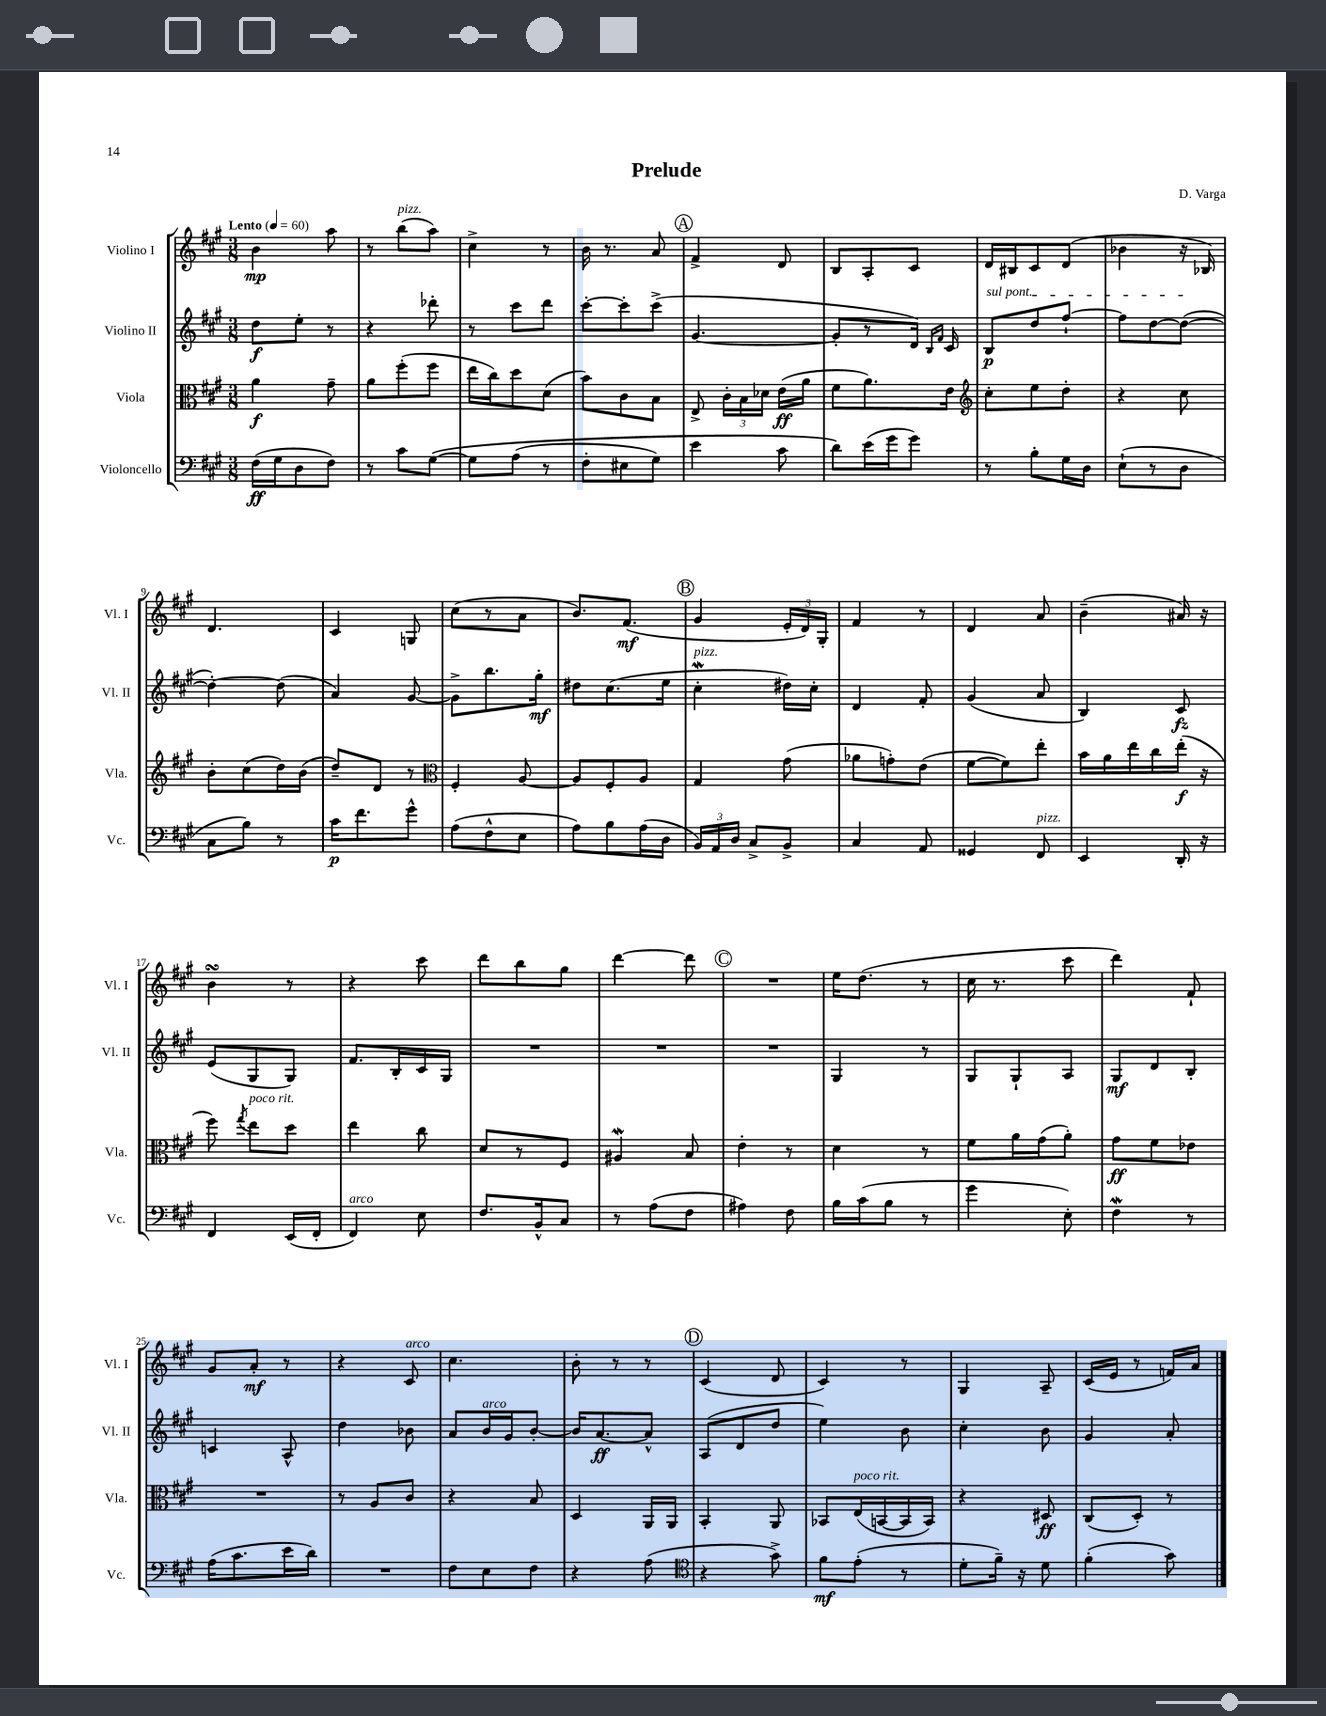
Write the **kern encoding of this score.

**kern	**kern	**kern	**kern
*staff4	*staff3	*staff2	*staff1
*clefF4	*clefC3	*clefG2	*clefG2
*k[f#c#g#]	*k[f#c#g#]	*k[f#c#g#]	*k[f#c#g#]
*M3/8	*M3/8	*M3/8	*M3/8
*MM60	*MM60	*MM60	*MM60
(16F#	4a	8dd	4b
16G#	.	.	.
8D	.	8ee'	.
8F#)	8g#~	8r	8aa
=	=	=	=
8r	8a	4r	8r
8c#	(8ff#'	.	(8bb
&([8G#	8ff#	8ddd-'	8aa)
=	=	=	=
8G#]	16ee	8r	4cc#^
.	16cc#)	.	.
(8A	8dd	8ccc#	.
8r	(8d	8ddd	8r
=	=	=	=
8F#'	8b)	[8ccc#'	16b
.	.	.	8.r
8E#	8c#	8ccc#']	.
8G#)	8B	(8ccc#^	8a
=	=	=	=
4e	8E^	[4.g#	4f#^
.	24c#'	.	.
.	24B	.	.
.	24d-	.	.
8c#	(16e	.	8d
.	16a	.	.
=	=	=	=
8d&)	8f#	8g#']	8B
(16e	8.a)	8r	8A'
16g#	.	.	.
8g#)	.	16d)	8c#
.	.	16qqB	.
.	.	16qqf#	.
.	16e	16c#	.
=	=	=	=
*	*clefG2	*	*
8r	8cc#'	8B	16d
.	.	.	16B#
8B'	8ee	8dd	8c#
16G#	8dd'	[8ff#`	(8d
16D	.	.	.
=	=	=	=
(8E`	4r	8ff#]	4b-
8r	.	[8dd	.
8D	8cc#	(8dd_	16r
.	.	.	16B-)
=	=	=	=
8C#	8b'	4dd'_)	4.d
8B)	(8cc#	.	.
8r	16dd)	(8dd]	.
.	(16b	.	.
=	=	=	=
16c#	8dd~)	4a)	4c#
8.f#	.	.	.
.	8d	.	.
8g#^^	8r	[8g#	8G
=	=	=	=
*	*clefC3	*	*
(8A	4F#'	8g#^]	(8cc#
8F#^^	.	8.bb	8r
8E	[8A	.	8a
.	.	16gg#'	.
=	=	=	=
8A)	8A]	8dd#	8.b)
8B	8F#'	(8.cc#	.
.	.	.	(8.f#
(16A	8A	.	.
16D	.	16ee	.
=	=	=	=
24BB)	4G#	4cc#'	4g#
24AA	.	.	.
24D	.	.	.
8C#^	.	.	.
8BB^	(8g#	16dd#)	24e'
.	.	.	24d)
.	.	16cc#'	.
.	.	.	24G#'
=	=	=	=
4C#	8a-	4d	4f#
.	8g')	.	.
8AA	(8e	8f#'	8r
=	=	=	=
4GG##	[8f#	(4g#	4d
.	8f#])	.	.
8FF#	8ee'	8a	8a
=	=	=	=
4EE	16b	4B)	(4b~
.	16a	.	.
.	16ee	.	.
.	16cc#	.	.
16DD'	(16ee'	8c#	16a#)
16r	16r	.	16r
=	=	=	=
4FF#	8ff#)	(8e	4b
.	8qgg#	.	.
.	8ee	8G#	.
(16EE	8dd	8G#)	8r
16FF#'	.	.	.
=	=	=	=
4FF#)	4ee	8.f#	4r
.	.	16B'	.
8E	8cc#	16c#	8ccc#
.	.	16G#	.
=	=	=	=
8.F#	8d	4.r	8ddd
.	8r	.	8bb
16BB^^	.	.	.
8C#	8F#	.	8gg#
=	=	=	=
8r	4A#	4.r	[4ddd
(8A	.	.	.
8F#	8B	.	8ddd]
=	=	=	=
4A#)	4e'	4.r	4.r
8F#	8r	.	.
=	=	=	=
16B	4d	4G#	16ee
(16c#	.	.	(8.dd
8B	.	.	.
8r	8r	8r	8r
=	=	=	=
4g#	8f#	8G#	16cc#
.	.	.	8.r
.	16a	8G#`	.
.	(16g#	.	.
8E')	8a')	8A	8ccc#
=	=	=	=
4F#	8g#	8G#	4ddd)
.	8f#	8d	.
8r	8e-	8B'	8f#`
=	=	=	=
(16A	4.r	4c	8g#
8.c#	.	.	.
.	.	.	8a'
16e	.	8A^^	8r
16d)	.	.	.
=	=	=	=
4.r	8r	4dd	4r
.	8A	.	.
.	8c#	8b-	8c#
=	=	=	=
8F#	4r	8a	4.cc#
8E	.	16b	.
.	.	16g#	.
8F#	8B	[8b'	.
=	=	=	=
4r	4D	16b]	8b'
.	.	[8.a	.
.	.	.	8r
(8A	16AA	8a^^]	8r
.	16AA	.	.
=	=	=	=
*clefC4	*	*	*
4r	4BB'	(8A	(4c#
.	.	8d	.
8g#^)	8AA	8dd	8d
=	=	=	=
8f#	8BB-	4ee)	4c#)
(8e'	(16E	.	.
.	[16BB	.	.
8r	16BB]	8b	8r
.	16BB)	.	.
=	=	=	=
8d'	4r	4cc#'	4G#
16f#~)	.	.	.
16r	.	.	.
8d	8D#	8b	8A~
=	=	=	=
(4f#'	(8C#	4g#	(16c#
.	.	.	16e
.	8D')	.	8r
8g#)	8r	8a'	16f)
.	.	.	16a
==	==	==	==
*-	*-	*-	*-
